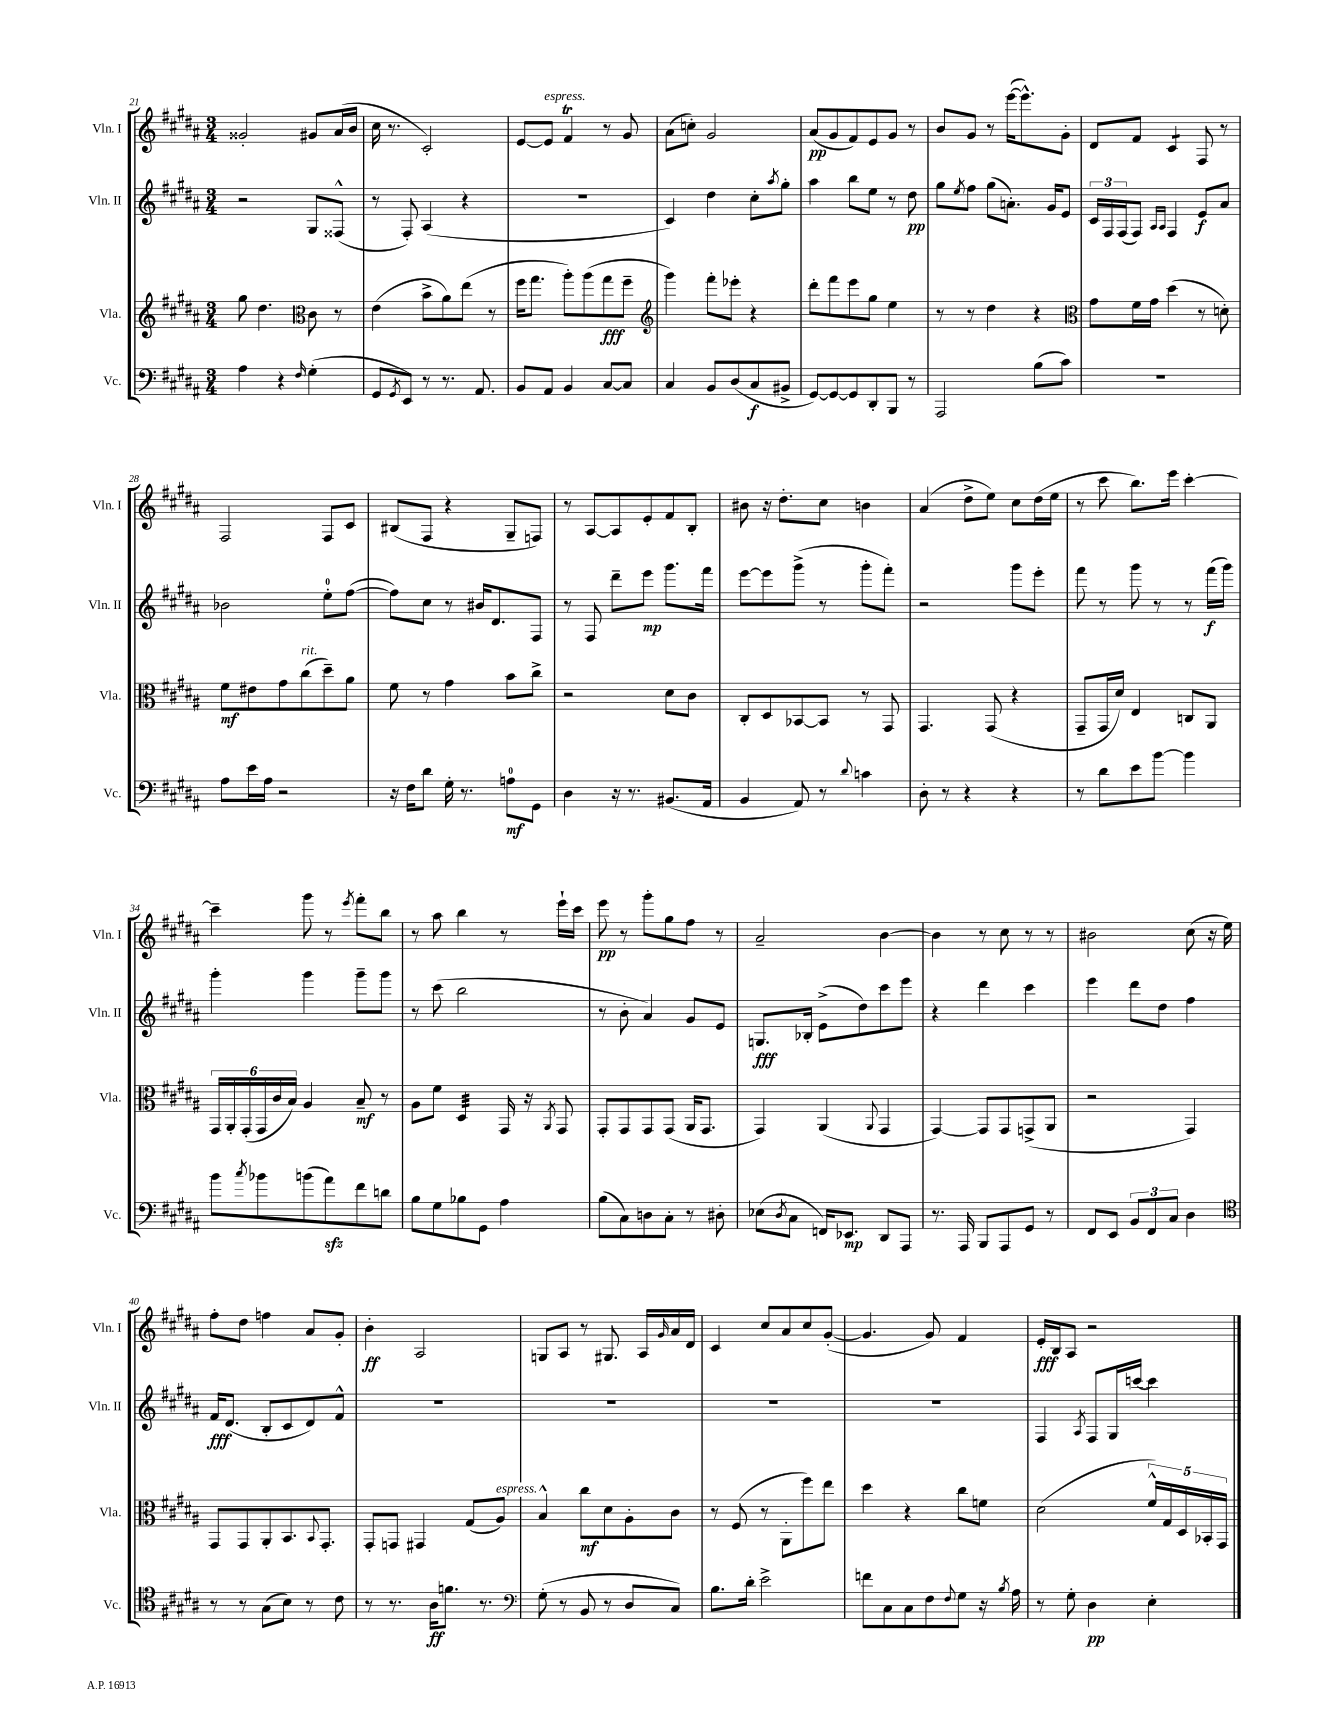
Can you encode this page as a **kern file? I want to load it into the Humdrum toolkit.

**kern	**dynam	**kern	**dynam	**kern	**dynam	**kern	**dynam
*part4	*part4	*part3	*part3	*part2	*part2	*part1	*part1
*staff4	*staff4	*staff3	*staff3	*staff2	*staff2	*staff1	*staff1
*I"Vc.	*	*I"Vla.	*	*I"Vln. II	*	*I"Vln. I	*
*I'Vc.	*	*I'Vla.	*	*I'Vln. II	*	*I'Vln. I	*
*clefF4	*	*clefG2	*	*clefG2	*	*clefG2	*
*k[f#c#g#d#a#]	*	*k[f#c#g#d#a#]	*	*k[f#c#g#d#a#]	*	*k[f#c#g#d#a#]	*
*M3/4	*	*M3/4	*	*M3/4	*	*M3/4	*
=21	=21	=21	=21	=21	=21	=21	=21
4A#\	.	8gg#\	.	2r	.	2g##X'/	.
.	.	4.dd#\	.	.	.	.	.
4r	.	.	.	.	.	.	.
16qqF#/	.	.	.	.	.	.	.
*	*	*clefC3	*	*	*	*	*
(4G#'\	.	8c#\	.	8G#/L	.	8g#X/L	.
.	.	8r	.	(8F##X^^/J	.	(16a#/L	.
.	.	.	.	.	.	16b/JJ	.
=22	=22	=22	=22	=22	=22	=22	=22
8GG#/L	.	(4e\	.	8r	.	16cc#\	.
.	.	.	.	.	.	8.r	.
8qGG#/	.	.	.	.	.	.	.
8EE/J)	.	.	.	8F#'/)	.	.	.
8r	.	8b^\L	.	(4A#/	.	2c#'/)	.
8.r	.	8a#\)	.	.	.	.	.
.	.	(8ee\J	.	4r	.	.	.
8.AA#/	.	.	.	.	.	.	.
.	.	8r	.	.	.	.	.
=23	=23	=23	=23	=23	=23	=23	=23
8BB/L	.	16ff#\KL	.	2.r	.	[8e/L	.
.	.	8.gg#\J	.	.	.	.	.
!	!	!	!	!	!	!LO:TX:a:i:t=espress.	!
8AA#/J	.	.	.	.	.	8e/J]	.
4BB/	.	8aa#'\L)	.	.	.	4f#T/	.
.	.	(8aa#\	.	.	.	.	.
[8C#/L	.	8gg#\	fff	.	.	8r	.
8C#/J]	.	8ff#~\J	.	.	.	8g#/	.
=24	=24	=24	=24	=24	=24	=24	=24
*	*	*clefG2	*	*	*	*	*
4C#/	.	4ggg#\)	.	4c#/)	.	(8a#\L	.
.	.	.	.	.	.	8ccn'\J)	.
8BB/L	.	8fff#'\L	.	4dd#\	.	2g#/	.
(8D#/	.	8eee-X'\J	.	.	.	.	.
8C#/	f	4r	.	8cc#'\L	.	.	.
.	.	.	.	8qaa#/	.	.	.
8BB#X^/J	.	.	.	8gg#'\J	.	.	.
=25	=25	=25	=25	=25	=25	=25	=25
[8GG#/L)	.	8ddd#'\L	.	4aa#\	.	(8a#/L	pp
8GG#/_	.	8fff#\	.	.	.	8g#/	.
8GG#/]	.	8eee\	.	8bb\L	.	8f#/)	.
8DD#'/	.	8gg#\J	.	8ee\J	.	8e/	.
8BBB/J	.	4ee\	.	8r	.	8g#/J	.
8r	.	.	.	8dd#\	pp	8r	.
=26	=26	=26	=26	=26	=26	=26	=26
2AAA#/	.	8r	.	8gg#\L	.	8b/L	.
.	.	.	.	8qee/	.	.	.
.	.	8r	.	8ff#\J	.	8g#/J	.
.	.	4dd#\	.	(8gg#\L	.	8r	.
.	.	.	.	8.an'\J)	.	([16eee\KL	.
.	.	.	.	.	.	8.eee^^\])	.
(8B\L	.	4r	.	.	.	.	.
.	.	.	.	16g#/KL	.	.	.
8c#\J)	.	.	.	8e/J	.	8g#'\J	.
=27	=27	=27	=27	=27	=27	=27	=27
*	*	*clefC3	*	*	*	*	*
2.r	.	8g#\L	.	24c#/LL	.	8d#/L	.
.	.	.	.	24F#/	.	.	.
.	.	.	.	(24F#/J	.	.	.
.	.	16f#\L	.	8F#/J)	.	8f#/J	.
.	.	16g#\JJ	.	.	.	.	.
.	.	.	.	16qqA#/LL	.	.	.
.	.	.	.	16qqA#/JJ	.	.	.
*	*	*	*	*	*	*tremolo	*
.	.	(4dd#\	.	4F#/	.	8c#/L	.
.	.	.	.	.	.	8c#/J	.
*	*	*	*	*	*	*Xtremolo	*
.	.	8r	.	8e/L	f	8F#/	.
.	.	8dn'\)	.	8a#/J	.	8r	.
!!LO:LB:g=z
=28	=28	=28	=28	=28	=28	=28	=28
8A#\L	.	8f#\L	mf	2b-X\	.	2F#/	.
16e\L	.	8e#X\	.	.	.	.	.
16A#\JJ	.	.	.	.	.	.	.
2r	.	8g#\	.	.	.	.	.
!	!	!LO:TX:a:i:t=rit.	!	!	!	!	!
.	.	(8cc#\	.	.	.	.	.
.	.	8dd#~\)	.	8ee'\L	.	8F#/L	.
.	.	8a#\J	.	([8ff#\J	.	8c#/J	.
=29	=29	=29	=29	=29	=29	=29	=29
16r	.	8f#\	.	8ff#\L])	.	(8B#X/L	.
16F#\KL	.	.	.	.	.	.	.
8d#\J	.	8r	.	8cc#\J	.	8F#/J	.
16G#'\	.	4g#\	.	8r	.	4r	.
8.r	.	.	.	.	.	.	.
.	.	.	.	16b#X/KL	.	.	.
.	.	.	.	8.d#/	.	.	.
8An\L	mf	8b\L	.	.	.	8G#~/L	.
8GG#\J	.	8cc#^\J	.	8F#/J	.	8Fn/J)	.
=30	=30	=30	=30	=30	=30	=30	=30
4D#\	.	2r	.	8r	.	8r	.
.	.	.	.	8F#/	.	[8A#/L	.
16r	.	.	.	8ddd#~\L	.	8A#/]	.
8.r	.	.	.	.	.	.	.
.	.	.	.	8eee\J	mp	8e'/	.
(8.BB#X/L	.	8d#\L	.	8.ggg#\L	.	8f#/	.
.	.	8c#\J	.	.	.	8B'/J	.
16AA#/Jk	.	.	.	16fff#\Jk	.	.	.
=31	=31	=31	=31	=31	=31	=31	=31
4BB/	.	8C#'/L	.	[8eee\L	.	8b#X\	.
.	.	8D#/	.	8eee\]	.	16r	.
.	.	.	.	.	.	8.dd#'\L	.
8AA#/)	.	[8BB-X/	.	(8ggg#^\J	.	.	.
8r	.	8BB-/J]	.	8r	.	8cc#\J	.
8qqd#/	.	.	.	.	.	.	.
4cn\	.	8r	.	8ggg#'\L	.	4bn\	.
.	.	8GG#/	.	8fff#'\J)	.	.	.
=32	=32	=32	=32	=32	=32	=32	=32
8D#'\	.	4.GG#/	.	2r	.	(4a#/	.
8r	.	.	.	.	.	.	.
4r	.	.	.	.	.	8dd#^\L	.
.	.	(8GG#/	.	.	.	8ee\J)	.
4r	.	4r	.	8ggg#\L	.	8cc#\L	.
.	.	.	.	8eee'\J	.	(16dd#\L	.
.	.	.	.	.	.	16ee\JJ	.
=33	=33	=33	=33	=33	=33	=33	=33
8r	.	8GG#~/L	.	8fff#\	.	8r	.
8d#\L	.	16GG#/L	.	8r	.	8ccc#\	.
.	.	16d#/JJ)	.	.	.	.	.
8e\	.	4E/	.	8ggg#\	.	8.bb\L)	.
[8b\J	.	.	.	8r	.	.	.
.	.	.	.	.	.	16eee\Jk	.
4b\]	.	8Cn/L	.	8r	.	[4ccc#'\	.
.	.	8AA#/J	.	(16fff#\LL	f	.	.
.	.	.	.	16ggg#\JJ)	.	.	.
!!LO:LB:g=z
=34	=34	=34	=34	=34	=34	=34	=34
8b\L	.	24GG#/LL	.	4ggg#'\	.	4ccc#~\]	.
.	.	24AA#'/	.	.	.	.	.
.	.	(24GG#'/	.	.	.	.	.
8qcc#/	.	.	.	.	.	.	.
8b-X\	.	24GG#/	.	.	.	.	.
.	.	24c#/	.	.	.	.	.
.	.	24B/JJ)	.	.	.	.	.
(8bn\	.	4A#/	.	4ggg#\	.	8ggg#\	.
8a#zz\)	.	.	.	.	.	8r	.
.	.	.	.	.	.	8qeee/	.
8f#\	.	8B~/	mf	8ggg#~\L	.	8fff#'\L	.
8dn\J	.	8r	.	8ggg#\J	.	8bb\J	.
=35	=35	=35	=35	=35	=35	=35	=35
8B\L	.	8A#\L	.	8r	.	8r	.
8G#\	.	8f#\J	.	(8ccc#\	.	8aa#\	.
*	*	*tremolo	*	*	*	*	*
8B-X\	.	32D#/LLL	.	2bb\	.	4bb\	.
.	.	32D#/	.	.	.	.	.
.	.	32D#/	.	.	.	.	.
.	.	32D#/	.	.	.	.	.
8GG#\J	.	32D#/	.	.	.	.	.
.	.	32D#/	.	.	.	.	.
.	.	32D#/	.	.	.	.	.
.	.	32D#/JJJ	.	.	.	.	.
*	*	*Xtremolo	*	*	*	*	*
4A#\	.	16GG#/	.	.	.	8r	.
.	.	16r	.	.	.	.	.
.	.	8qAA#/	.	.	.	.	.
.	.	8GG#/	.	.	.	16eee`\LL	.
.	.	.	.	.	.	16ccc#\JJ	.
=36	=36	=36	=36	=36	=36	=36	=36
(8B\L	.	8GG#'/L	.	8r	.	8eee\	pp
8C#\)	.	8GG#/	.	8b'\	.	8r	.
8Dn\	.	8GG#/	.	4a#/)	.	8ggg#'\L	.
8C#'\J	.	(8GG#/J	.	.	.	8gg#\	.
8r	.	16AA#/KL	.	8g#/L	.	8ff#\J	.
.	.	8.GG#/J	.	.	.	.	.
8D#X'\	.	.	.	8e/J	.	8r	.
=37	=37	=37	=37	=37	=37	=37	=37
(8E-X\L	.	4GG#/)	.	8.Gn/L	fff	2a#~/	.
8qD#/	.	.	.	.	.	.	.
8C#\J	.	.	.	.	.	.	.
.	.	.	.	16B-X'/Jk	.	.	.
16FFn/KL)	.	(4AA#/	.	(8e^\L	.	.	.
8.EE-X/J	mp	.	.	.	.	.	.
.	.	.	.	8dd#\)	.	.	.
.	.	8qqAA#/	.	.	.	.	.
8DD#/L	.	4GG#/	.	8ccc#\	.	[4b\	.
8AAA#/J	.	.	.	8eee\J	.	.	.
=38	=38	=38	=38	=38	=38	=38	=38
8.r	.	[4GG#/)	.	4r	.	4b\]	.
16AAA#/	.	.	.	.	.	.	.
8BBB/L	.	8GG#/L]	.	4ddd#\	.	8r	.
8AAA#/	.	8GG#/	.	.	.	8cc#\	.
8GG#/J	.	(8GGn^/	.	4ccc#\	.	8r	.
8r	.	8AA#/J	.	.	.	8r	.
=39	=39	=39	=39	=39	=39	=39	=39
8FF#/L	.	2r	.	4eee\	.	2b#X\	.
8EE/J	.	.	.	.	.	.	.
12BB/L	.	.	.	8ddd#\L	.	.	.
12FF#/	.	.	.	.	.	.	.
.	.	.	.	8dd#\J	.	.	.
12C#/J	.	.	.	.	.	.	.
4D#\	.	4GG#/)	.	4ff#\	.	(8cc#\	.
.	.	.	.	.	.	16r	.
.	.	.	.	.	.	16ee\)	.
!!LO:LB:g=z
=40	=40	=40	=40	=40	=40	=40	=40
*clefC4	*	*	*	*	*	*	*
8r	.	8GG#/L	.	16f#/KL	fff	8ff#'\L	.
.	.	.	.	(8.d#/J	.	.	.
8r	.	8GG#/	.	.	.	8dd#\J	.
(8G#\L	.	8AA#'/	.	8B'/L	.	4ffn\	.
8B\J)	.	8.BB/	.	8c#/	.	.	.
8r	.	.	.	8d#/)	.	8a#/L	.
.	.	8qqBB/	.	.	.	.	.
.	.	8.GG#'/J	.	.	.	.	.
8c#\	.	.	.	8f#^^/J	.	8g#'/J	.
=41	=41	=41	=41	=41	=41	=41	=41
8r	.	8GG#'/L	.	2.r	.	4b'\	ff
8.r	.	8GGn/J	.	.	.	.	.
.	.	4GG#X/	.	.	.	2A#/	.
16A#\KL	ff	.	.	.	.	.	.
8.fn\J	.	.	.	.	.	.	.
.	.	(8G#/L	.	.	.	.	.
8.r	.	.	.	.	.	.	.
!	!	!LO:TX:a:i:t=espress.	!	!	!	!	!
.	.	8A#/J)	.	.	.	.	.
=42	=42	=42	=42	=42	=42	=42	=42
*clefF4	*	*	*	*	*	*	*
(8G#'\	.	4B^^/	.	2.r	.	8Gn/L	.
8r	.	.	.	.	.	8A#/J	.
8BB/	.	8cc#\L	mf	.	.	8r	.
8r	.	8d#\	.	.	.	8.G#X/	.
8D#/L	.	8A#'\	.	.	.	.	.
.	.	.	.	.	.	16A#/LL	.
.	.	.	.	.	.	16qqg#/	.
8C#/J)	.	8c#\J	.	.	.	16a#/	.
.	.	.	.	.	.	16d#/JJ	.
=43	=43	=43	=43	=43	=43	=43	=43
8.B\L	.	8r	.	2.r	.	4c#/	.
.	.	(8F#/	.	.	.	.	.
16d#'\Jk	.	.	.	.	.	.	.
2e^\	.	8r	.	.	.	8cc#/L	.
.	.	8AA#'\L	.	.	.	8a#/	.
.	.	8ff#\)	.	.	.	8cc#/	.
.	.	8ee\J	.	.	.	([8g#'/J	.
=44	=44	=44	=44	=44	=44	=44	=44
8fn\L	.	4dd#\	.	2.r	.	4.g#/]	.
8C#\	.	.	.	.	.	.	.
8C#\	.	4r	.	.	.	.	.
8F#\	.	.	.	.	.	8g#/)	.
8qqF#/	.	.	.	.	.	.	.
8G#\J	.	8cc#\L	.	.	.	4f#/	.
16r	.	8fn\J	.	.	.	.	.
8qB/	.	.	.	.	.	.	.
16A#\	.	.	.	.	.	.	.
=45	=45	=45	=45	=45	=45	=45	=45
8r	.	(2d#\	.	4F#/	.	16e'/LL	fff
.	.	.	.	.	.	16B/J	.
8G#'\	.	.	.	.	.	8A#/J	.
.	.	.	.	8qA#/	.	.	.
4D#\	pp	.	.	8F#/L	.	2r	.
.	.	.	.	16G#/L	.	.	.
.	.	.	.	[16cccn/JJ	.	.	.
4E'\	.	20f#^^/LL)	.	4ccc\]	.	.	.
.	.	20G#/	.	.	.	.	.
.	.	20D#/	.	.	.	.	.
.	.	20BB-X'/	.	.	.	.	.
.	.	20GG#/JJ	.	.	.	.	.
==	==	==	==	==	==	==	==
*-	*-	*-	*-	*-	*-	*-	*-
